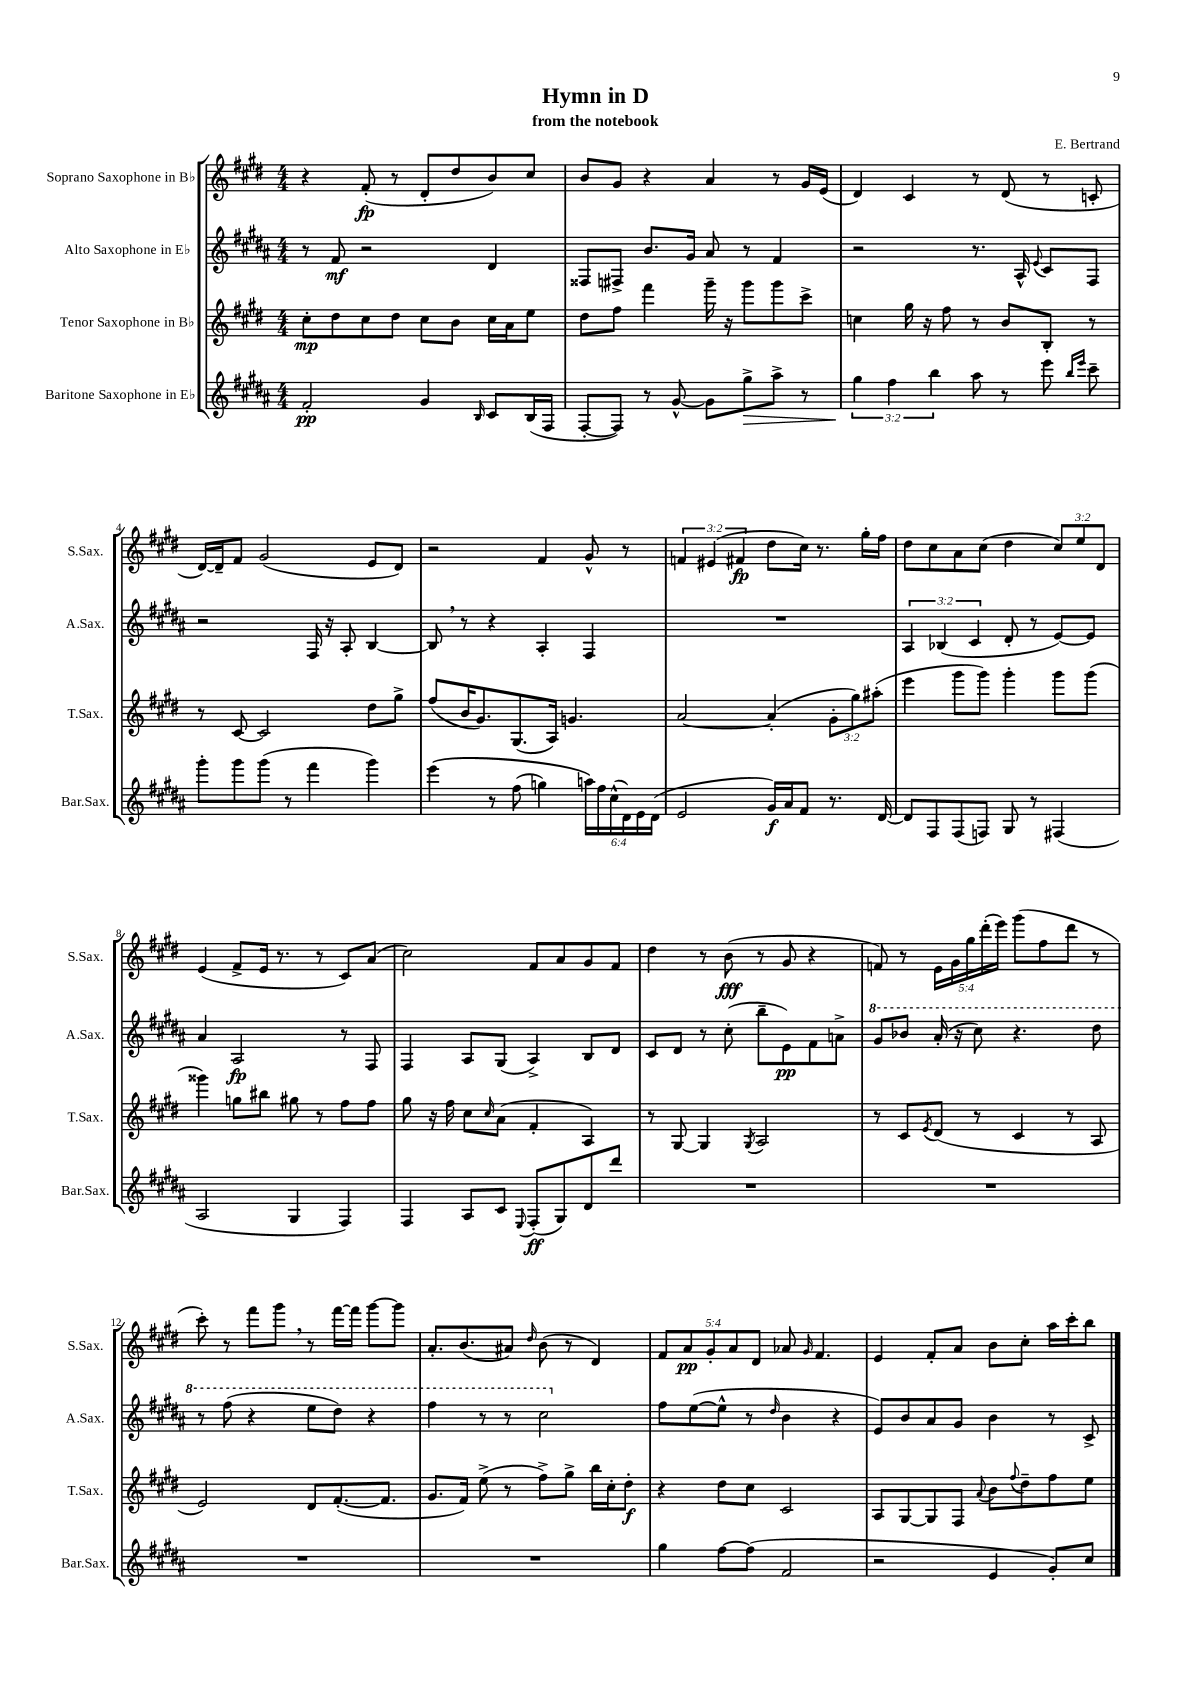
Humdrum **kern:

**kern	**dynam	**kern	**dynam	**kern	**dynam	**kern	**dynam
*part4	*part4	*part3	*part3	*part2	*part2	*part1	*part1
*staff4	*staff4	*staff3	*staff3	*staff2	*staff2	*staff1	*staff1
*I"Baritone Saxophone in E♭	*	*I"Tenor Saxophone in B♭	*	*I"Alto Saxophone in E♭	*	*I"Soprano Saxophone in B♭	*
*I'Bar.Sax.	*	*I'T.Sax.	*	*I'A.Sax.	*	*I'S.Sax.	*
*clefG2	*	*clefG2	*	*clefG2	*	*clefG2	*
*k[f#c#g#d#a#]	*	*k[f#c#g#d#]	*	*k[f#c#g#d#a#]	*	*k[f#c#g#d#]	*
*M4/4	*	*M4/4	*	*M4/4	*	*M4/4	*
=1	=1	=1	=1	=1	=1	=1	=1
2f#'/	pp	8cc#'\L	mp	8r	.	4r	.
.	.	8dd#\	.	8f#/	mf	.	.
.	.	8cc#\	.	2r	.	(8f#'/	fp
.	.	8dd#\J	.	.	.	8r	.
4g#/	.	8cc#\L	.	.	.	8d#'/L	.
.	.	8b\J	.	.	.	8dd#/	.
16qqB/	.	.	.	.	.	.	.
8c#/L	.	16cc#\LL	.	4d#/	.	8b/)	.
.	.	16a\J	.	.	.	.	.
(16B/L	.	8ee\J	.	.	.	8cc#/J	.
16F#/JJ	.	.	.	.	.	.	.
=2	=2	=2	=2	=2	=2	=2	=2
[8F#'/L	.	8dd#\L	.	8F##X/L	.	8b/L	.
8F#/J])	.	8ff#\J	.	8F#X^/J	.	8g#/J	.
8r	.	4fff#\	.	8.b/L	.	4r	.
[8g#^^/	.	.	.	.	.	.	.
.	.	.	.	16g#/Jk	.	.	.
8g#\L]	.	16ggg#~\	.	8a#/	.	4a/	.
.	.	16r	.	.	.	.	.
!	!LO:HP:b	!	!	!	!	!	!
8gg#^\	>	8ggg#\L	.	8r	.	.	.
8aa#^\J	.	8ggg#\	.	4f#/	.	8r	.
8r	.	8ccc#^\J	.	.	.	16g#/LL	.
.	.	.	.	.	.	(16e/JJ	.
=3	=3	=3	=3	=3	=3	=3	=3
6gg#\	.	4ccn\	.	2r	.	4d#/)	.
6ff#\	]	.	.	.	.	.	.
.	.	16gg#\	.	.	.	4c#/	.
.	.	16r	.	.	.	.	.
6bb\	.	.	.	.	.	.	.
.	.	8ff#\	.	.	.	.	.
8aa#\	.	8r	.	8.r	.	8r	.
8r	.	8b/L	.	.	.	(8d#/	.
.	.	.	.	16A#^^/	.	.	.
.	.	.	.	8qqe/	.	.	.
8eee\	.	8B'/J	.	8c#/L	.	8r	.
16qqbb/LL	.	.	.	.	.	.	.
16qqeee/JJ	.	.	.	.	.	.	.
8ccc#~\	.	8r	.	8F#/J	.	8cn'/	.
!!LO:LB:g=z
=4	=4	=4	=4	=4	=4	=4	=4
8ggg#'\L	.	8r	.	2r	.	[16d#/LL)	.
.	.	.	.	.	.	16d#~/J]	.
8ggg#\	.	[8c#/	.	.	.	8f#/J	.
(8ggg#\J	.	2c#/]	.	.	.	(2g#/	.
8r	.	.	.	.	.	.	.
4fff#\	.	.	.	16F#/	.	.	.
.	.	.	.	16r	.	.	.
.	.	.	.	8A#'/	.	.	.
4ggg#\)	.	8dd#\L	.	[4B/	.	8e/L	.
.	.	8gg#^\J	.	.	.	8d#/J)	.
=5	=5	=5	=5	=5	=5	=5	=5
(4eee\	.	(8ff#/L	.	8B,/]	.	2r	.
.	.	16b/K	.	8r	.	.	.
.	.	8.g#/)	.	.	.	.	.
8r	.	.	.	4r	.	.	.
(8ff#\	.	(8.G#/	.	.	.	.	.
4ggn\)	.	.	.	4A#'/	.	4f#/	.
.	.	16A/Jk)	.	.	.	.	.
.	.	4.gn/	.	.	.	.	.
24aan\LL)	.	.	.	4F#/	.	8g#^^/	.
24ff#\	.	.	.	.	.	.	.
(24cc#^^\	.	.	.	.	.	.	.
24d#\)	.	.	.	.	.	8r	.
24e\	.	.	.	.	.	.	.
(24d#\JJ	.	.	.	.	.	.	.
=6	=6	=6	=6	=6	=6	=6	=6
2e/	.	[2a/	.	1r	.	6fn/	.
.	.	.	.	.	.	(6e#X/	.
.	.	.	.	.	.	6f#X/	fp
16g#/LL)	f	(4a'/]	.	.	.	8dd#\L	.
16a#/J	.	.	.	.	.	.	.
8f#/J	.	.	.	.	.	16cc#\Jk)	.
.	.	.	.	.	.	8.r	.
8.r	.	12g#'\L	.	.	.	.	.
.	.	12gg#\)	.	.	.	.	.
.	.	.	.	.	.	16gg#'\LL	.
.	.	(12aa#X'\J	.	.	.	.	.
[16d#/	.	.	.	.	.	16ff#\JJ	.
=7	=7	=7	=7	=7	=7	=7	=7
8d#/L]	.	4eee\	.	6A#/	.	8dd#\L	.
8F#/	.	.	.	.	.	8cc#\	.
.	.	.	.	(6B-X/	.	.	.
(8F#/	.	8ggg#\L	.	.	.	8a\	.
.	.	.	.	6c#/	.	.	.
8Fn/J)	.	8ggg#\J)	.	.	.	(8cc#\J	.
8G#/	.	4ggg#'\	.	8d#'/	.	4dd#\	.
8r	.	.	.	8r	.	.	.
(4F#X/	.	8ggg#\L	.	[8e/L)	.	12cc#/L)	.
.	.	.	.	.	.	12ee/	.
.	.	(8ggg#\J	.	8e/J]	.	.	.
.	.	.	.	.	.	12d#/J	.
!!LO:LB:g=z
=8	=8	=8	=8	=8	=8	=8	=8
2A#/	.	4ggg##X\)	.	4a#/	.	(4e/	.
.	.	8ggn\L	.	2A#/	fp	8f#^/L	.
.	.	8bb#X\J	.	.	.	16e/Jk	.
.	.	.	.	.	.	8.r	.
4G#/	.	8gg#X\	.	.	.	.	.
.	.	8r	.	.	.	8r	.
4F#/)	.	8ff#\L	.	8r	.	8c#/L)	.
.	.	8ff#\J	.	8F#/	.	(8a/J	.
=9	=9	=9	=9	=9	=9	=9	=9
4F#/	.	8gg#\	.	4F#/	.	2cc#\)	.
.	.	16r	.	.	.	.	.
.	.	16ff#\	.	.	.	.	.
8A#/L	.	8cc#\L	.	8A#/L	.	.	.
.	.	16qqcc#/	.	.	.	.	.
8c#/J	.	(8a\J	.	(8G#/J	.	.	.
8qqE/	.	.	.	.	.	.	.
(8F#'/L	ff	4f#'/	.	4A#^/)	.	8f#/L	.
8G#/)	.	.	.	.	.	8a/	.
8d#/	.	4A/)	.	8B/L	.	8g#/	.
8ddd#/J	.	.	.	8d#/J	.	8f#/J	.
=10	=10	=10	=10	=10	=10	=10	=10
1r	.	8r	.	8c#/L	.	4dd#\	.
.	.	[8G#/	.	8d#/J	.	.	.
.	.	4G#/]	.	8r	.	8r	.
.	.	.	.	(8cc#'\	.	(8b\	fff
.	.	8qG#/	.	.	.	.	.
.	.	2A/	.	8bb~\L	.	8r	.
.	.	.	.	8e\)	pp	8g#/	.
.	.	.	.	8f#\	.	4r	.
.	.	.	.	8an^\J	.	.	.
=11	=11	=11	=11	=11	=11	=11	=11
*	*	*	*	*8va	*	*	*
1r	.	8r	.	8gg#/L	.	8fn/)	.
.	.	8c#/L	.	8bb-X/J	.	8r	.
.	.	8qe/	.	.	.	.	.
.	.	(8d#/J	.	(16aa#'/	.	20e\LL	.
.	.	.	.	.	.	20g#\	.
.	.	.	.	16r	.	.	.
.	.	.	.	.	.	20gg#\	.
.	.	8r	.	8ccc#\)	.	.	.
.	.	.	.	.	.	(20ddd#'\	.
.	.	.	.	.	.	20eee\JJ)	.
.	.	4c#/	.	4.r	.	(8ggg#\L	.
.	.	.	.	.	.	8ff#\	.
.	.	8r	.	.	.	8ddd#\J	.
.	.	8A/	.	8ddd#\	.	8r	.
!!LO:LB:g=z
=12	=12	=12	=12	=12	=12	=12	=12
1r	.	2e/)	.	8r	.	8ccc#'\)	.
.	.	.	.	(8fff#\	.	8r	.
.	.	.	.	4r	.	8fff#\L	.
.	.	.	.	.	.	8ggg#,\J	.
.	.	8d#/L	.	8eee\L	.	8r	.
.	.	([8.f#'/	.	8ddd#\J)	.	[16fff#\LL	.
.	.	.	.	.	.	16fff#\JJ]	.
.	.	.	.	4r	.	[8ggg#\L	.
.	.	8.f#/J]	.	.	.	.	.
.	.	.	.	.	.	8ggg#\J]	.
=13	=13	=13	=13	=13	=13	=13	=13
1r	.	8.g#/L	.	4fff#\	.	8.a'/L	.
.	.	16f#/Jk)	.	.	.	(8.b/	.
.	.	(8ee^\	.	8r	.	.	.
.	.	8r	.	8r	.	8a#X/J)	.
.	.	.	.	.	.	16qqdd#/	.
.	.	8ff#^\L)	.	2ccc#\	.	(8b\	.
.	.	8gg#^\J	.	.	.	8r	.
.	.	16bb\LL	.	.	.	4d#/)	.
.	.	16cc#'\J	.	.	.	.	.
.	.	8dd#'\J	f	.	.	.	.
=14	=14	=14	=14	=14	=14	=14	=14
*	*	*	*	*X8va	*	*	*
4gg#\	.	4r	.	8ff#\L	.	10f#/L	.
.	.	.	.	.	.	10a/	pp
.	.	.	.	([8ee\	.	.	.
.	.	.	.	.	.	10g#'/	.
[8ff#\L	.	8dd#\L	.	8ee^^\J]	.	.	.
.	.	.	.	.	.	10a/	.
(8ff#\J]	.	8cc#\J	.	8r	.	.	.
.	.	.	.	.	.	10d#/J	.
.	.	.	.	16qqdd#/	.	.	.
2f#/	.	2c#/	.	4b\	.	8a-X/	.
.	.	.	.	.	.	16qqg#/	.
.	.	.	.	.	.	4.f#/	.
.	.	.	.	4r	.	.	.
=15	=15	=15	=15	=15	=15	=15	=15
2r	.	8A/L	.	8e/L)	.	4e/	.
.	.	[8G#/	.	8b/	.	.	.
.	.	8G#/]	.	8a#/	.	8f#'/L	.
.	.	8F#/J	.	8g#/J	.	8a/J	.
.	.	8qqa/	.	.	.	.	.
4e/	.	8b\L	.	4b\	.	8b\L	.
.	.	8qqff#/	.	.	.	.	.
.	.	8dd#~\	.	.	.	8cc#'\J	.
8g#'/L)	.	8ff#\	.	8r	.	16aa\LL	.
.	.	.	.	.	.	16ccc#'\J	.
8cc#/J	.	8ee\J	.	8c#^/	.	8bb\J	.
==	==	==	==	==	==	==	==
*-	*-	*-	*-	*-	*-	*-	*-
